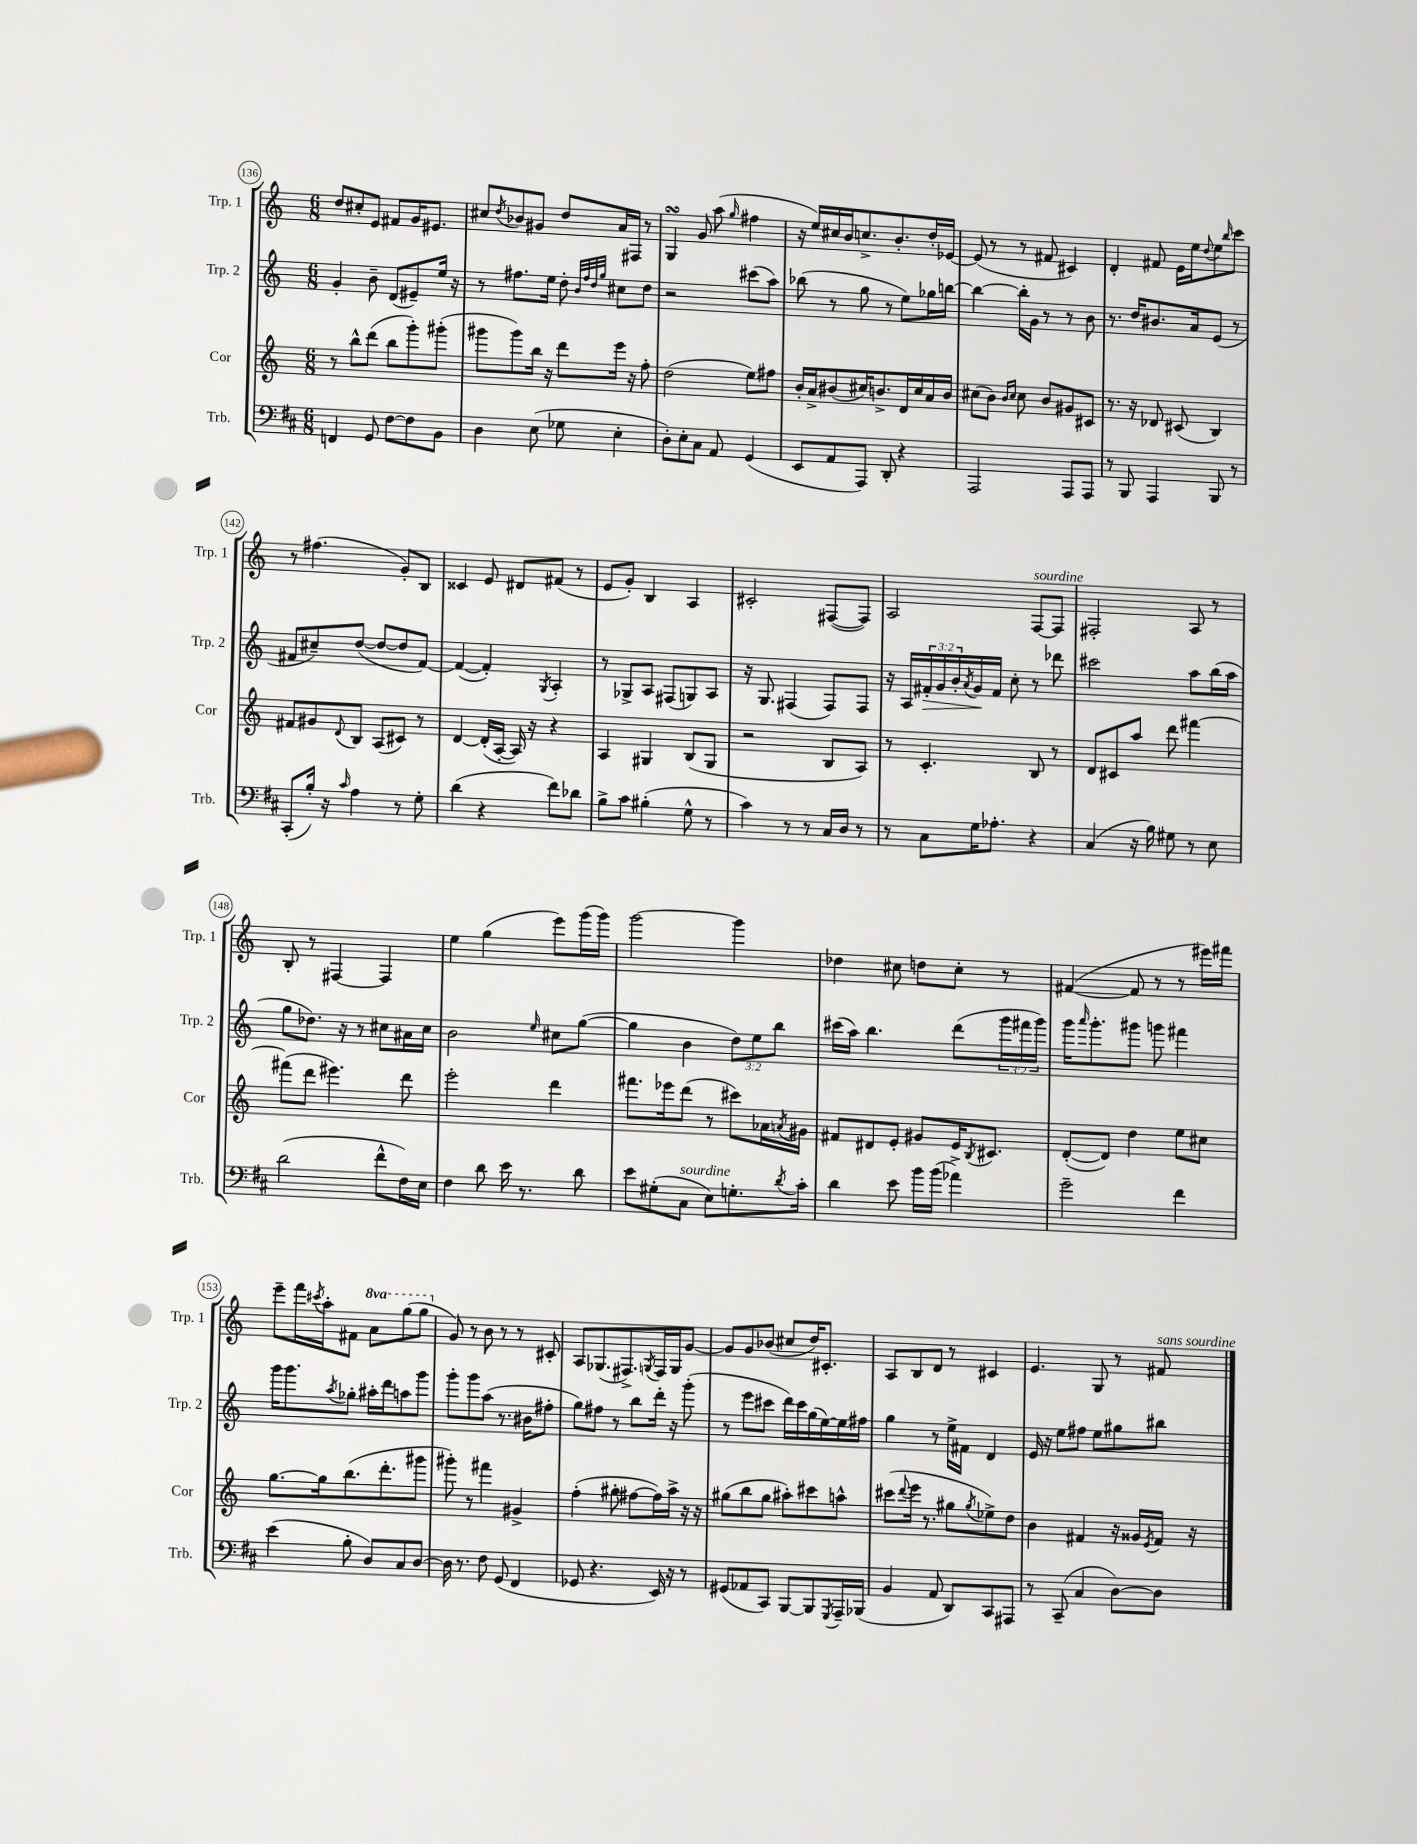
<<
\new StaffGroup <<
\new Staff = "s0" \with { instrumentName = "Trp. 1" shortInstrumentName = "Trp. 1" } {
    \clef treble \key c \major \numericTimeSignature \time 6/8 \set Staff.ottavationMarkups = #ottavation-simple-ordinals
    d''8 cis''8-. e'8 fis'8 g'16 eis'8. |
    cis''8 \acciaccatura { d''8 } bes'8 gis'8 d''8 a'16 fis16 r8 |
    g4\turn g'8 a''8( \grace { g''16 } fis''4 |
    r16 e''16) cis''16 b'16 c''8.-> b'8.-. d''16-. ees'16~ |
    ees'8( r8 r8 fis'8 cis'4) |
    d'4-. fis'8 e'16 e''16 \appoggiatura { d''8 } e''8 \grace { b''16 } c'''8 |
    r8 fis''4.( g'8-.) b8 |
    cisis'4 e'8 dis'8 fis'8( r8 |
    e'8 g'8-.) b4 a4 |
    cis'2-. fis8~( fis8) |
    a2 f8~^\markup { \italic "sourdine" } f8 |
    fis2-. a8 r8 |
    b8-. r8 fis4~ fis4 |
    e''4 g''4( e'''8) g'''16( g'''16) |
    g'''2~ g'''4 |
    des''4 cis''8 d''8 cis''8-. r8 |
    fis'4~( fis'8 r8 r8 eis'''16) fis'''16 |
    e'''8-- f'''16 \acciaccatura { cis'''8 } a''16-. fis'8 \ottava #1 a''8 g'''8( g'''8 \ottava #0 |
    g'8) r8 b'8 r8 r8 cis'8-. |
    a8 ges8.( fis8.->) \acciaccatura { g8 } fis16 g16 g'8~ |
    g'8 g'8 bes'8( cis''8 d''16) cis'8.-. |
    a8 b8 d'8 r8 cis'4 |
    e'4. g8 r8 fis'8^\markup { \italic "sans sourdine" } \bar "|." |
}
\new Staff = "s1" \with { instrumentName = "Trp. 2" shortInstrumentName = "Trp. 2" } {
    \clef treble \key c \major \numericTimeSignature \time 6/8 \override Staff.TupletNumber.text = #tuplet-number::calc-fraction-text
    g'4-. b'8-- d'8( eis'8--) e''16 r16 |
    r8 fis''8. e''16 d''8-. \grace { b'32 fis''32 d''32 g''32 } cis''8 d''8 |
    r2 cis'''8( a''8) |
    bes''8( r8 g''8 r8 e''8) ges''16 b''16~ |
    b''4~ b''16-. g'16 r8 r8 b'8 |
    r8. d''16 bis'8. a'16 e'8( r8 |
    fis'8 cis''8--) d''8~( d''8~ d''8 fis'8~) |
    fis'4~( fis'4-.) \acciaccatura { g8 } a4-. |
    r8 ges8-> a8 fis8( g8) a8 |
    r16 g8. fis4( fis8) fis8 |
    r16 a16 \tuplet 3/2 { fis'16-.\> g'16 b'16-. } \acciaccatura { a'8 } g'16\! fis'16 c''8-. r8 des'''8 |
    cis'''2 a''8 b''16( a''16 |
    g''8 des''8.) r16 r8 cis''8 ais'16 cis''16 |
    b'2 \grace { e''16 } cis''8 g''8~( |
    g''4 b'4 \tuplet 3/2 { d''8) e''8 b''8 } |
    cis'''16( a''16) b''4. d'''8( \tuplet 3/2 { g'''16 fis'''16 g'''16) } |
    g'''16 \grace { a'''16 } g'''8.-. gis'''8 g'''8 fis'''4 |
    g'''16 g'''8. \acciaccatura { a''8 } ges''8-. ais''16-. d'''16 a''8 g'''8 |
    g'''8-. g'''8 a''8( r8. bis'16 fis''8-. |
    g''8) fis''8 r8 b''8 d'''16-. r16 g'''8-.( |
    r8 e'''8 cis'''8 d'''16) cis'''16 g''16( e''16~) e''16 fis''16 |
    g''4 r8 e''16-> fis'16 d'4 |
    e'16 r16 e''8 fis''8 e''8 gis''8 bis''8 \bar "|." |
}
\new Staff = "s2" \with { instrumentName = "Cor" shortInstrumentName = "Cor" } {
    \clef treble \key c \major \numericTimeSignature \time 6/8
    r8 b''8-^ d'''8( b''8 g'''8-.) gis'''8-.( |
    gis'''8 gis'''8) b''16 r16 d'''8 e'''16 r16 f''8-. |
    d''2( e''8) fis''8 |
    b'16-. a'16-> bis'8( cis''16) b'8.-> d'16 cis''16 a'16 b'16 |
    cis''8( b'8) \grace { b'16 cis''16 } cis''8 b'8 gis'8 cis'8 |
    r8. r16 des'8 cis'8( b4) |
    fis'8 gis'8 \appoggiatura { d'8 } b8 a8( cis'8) r8 |
    d'4~ d'16-.( a16~-. a16) r16 r4 |
    a4 gis4 b8( gis8 |
    r2 b8 a8) |
    r8 c'4.-. b8 r8 |
    d'8 cis'8 a''8 d'''8 fis'''4~ |
    fis'''8( d'''8 eis'''4.) d'''8 |
    e'''2-. d'''4 |
    fis'''8. ees'''16 d'''8( r8 cis'''8) aes'16 \acciaccatura { a'8 } gis'16 |
    fis'8 dis'8 e'8-. gis'8 e'16 \acciaccatura { b8 } cis'8. |
    d'8~-.( d'8) d''4 e''8 cis''8 |
    g''8.~ g''16 b''8.( d'''8.-. gis'''8 |
    gis'''8-.) r8 fis'''4 gis'4-> |
    f''4-.( gis''8-. fis''8~ fis''16) a''16-> r16 r16 |
    gis''8( b''8 gis''8 ais''8-.) cis'''8 a''8-^ |
    cis'''8( \appoggiatura { d'''8 } e'''16 r8. gis''8 \acciaccatura { gis''8 } ees''8->) d''8 |
    b'4 fis'4 r16 gisis'16 \acciaccatura { e'8 } fis'16 r16 \bar "|." |
}
\new Staff = "s3" \with { instrumentName = "Trb." shortInstrumentName = "Trb." } {
    \clef bass \key d \major \numericTimeSignature \time 6/8
    f,4 g,8 fis8~ fis8 b,8 |
    d4 e8( ges8 e4-. |
    d8-.) e8-. cis8 a,8 g,4( |
    e,8 a,8 a,,8) d,8-. r4 |
    a,,2 a,,8 a,,8 |
    r8 b,,8 a,,4 b,,8 r8 |
    cis,8-.( b16-.) r16 \grace { cis'16 } a4 r8 g8-. |
    d'4( r4 fis'8) des'8 |
    b8-> cis'8 bis4-.( g8-^ r8 |
    cis'4) r8 r8 cis16 d16 r8 |
    r8 cis8 g16 aes8.-. r4 |
    cis4( r16 b16) gis8 r8 e8 |
    d'2( fis'8-^ fis16) e16 |
    fis4 d'8 e'16 r8. d'8 |
    e'8 gis8-.( cis8^\markup { \italic "sourdine" } e8) g8.-. \acciaccatura { d'8 } cis'16-. |
    d'4 e'8 b'16 b'16( aes'4->) |
    g'2-- fis'4 |
    e'4( b8-. d8) cis8 d8~ |
    d16 r8. fis8 g,8( fis,4 |
    ges,8 r4. e,16) r16 r8 |
    gis,8( aes,8 cis,8) b,,8~ b,,8 \acciaccatura { g,,8 } a,,16-- bes,,16( |
    b,4 a,8 d,8) cis,8 ais,,8 |
    r8 cis,8--( cis4 d8~) d8 \bar "|." |
}
>>
>>
\layout { \context { \Score currentBarNumber = #136 \override BarNumber.stencil = #(make-stencil-circler 0.1 0.3 ly:text-interface::print) } }
